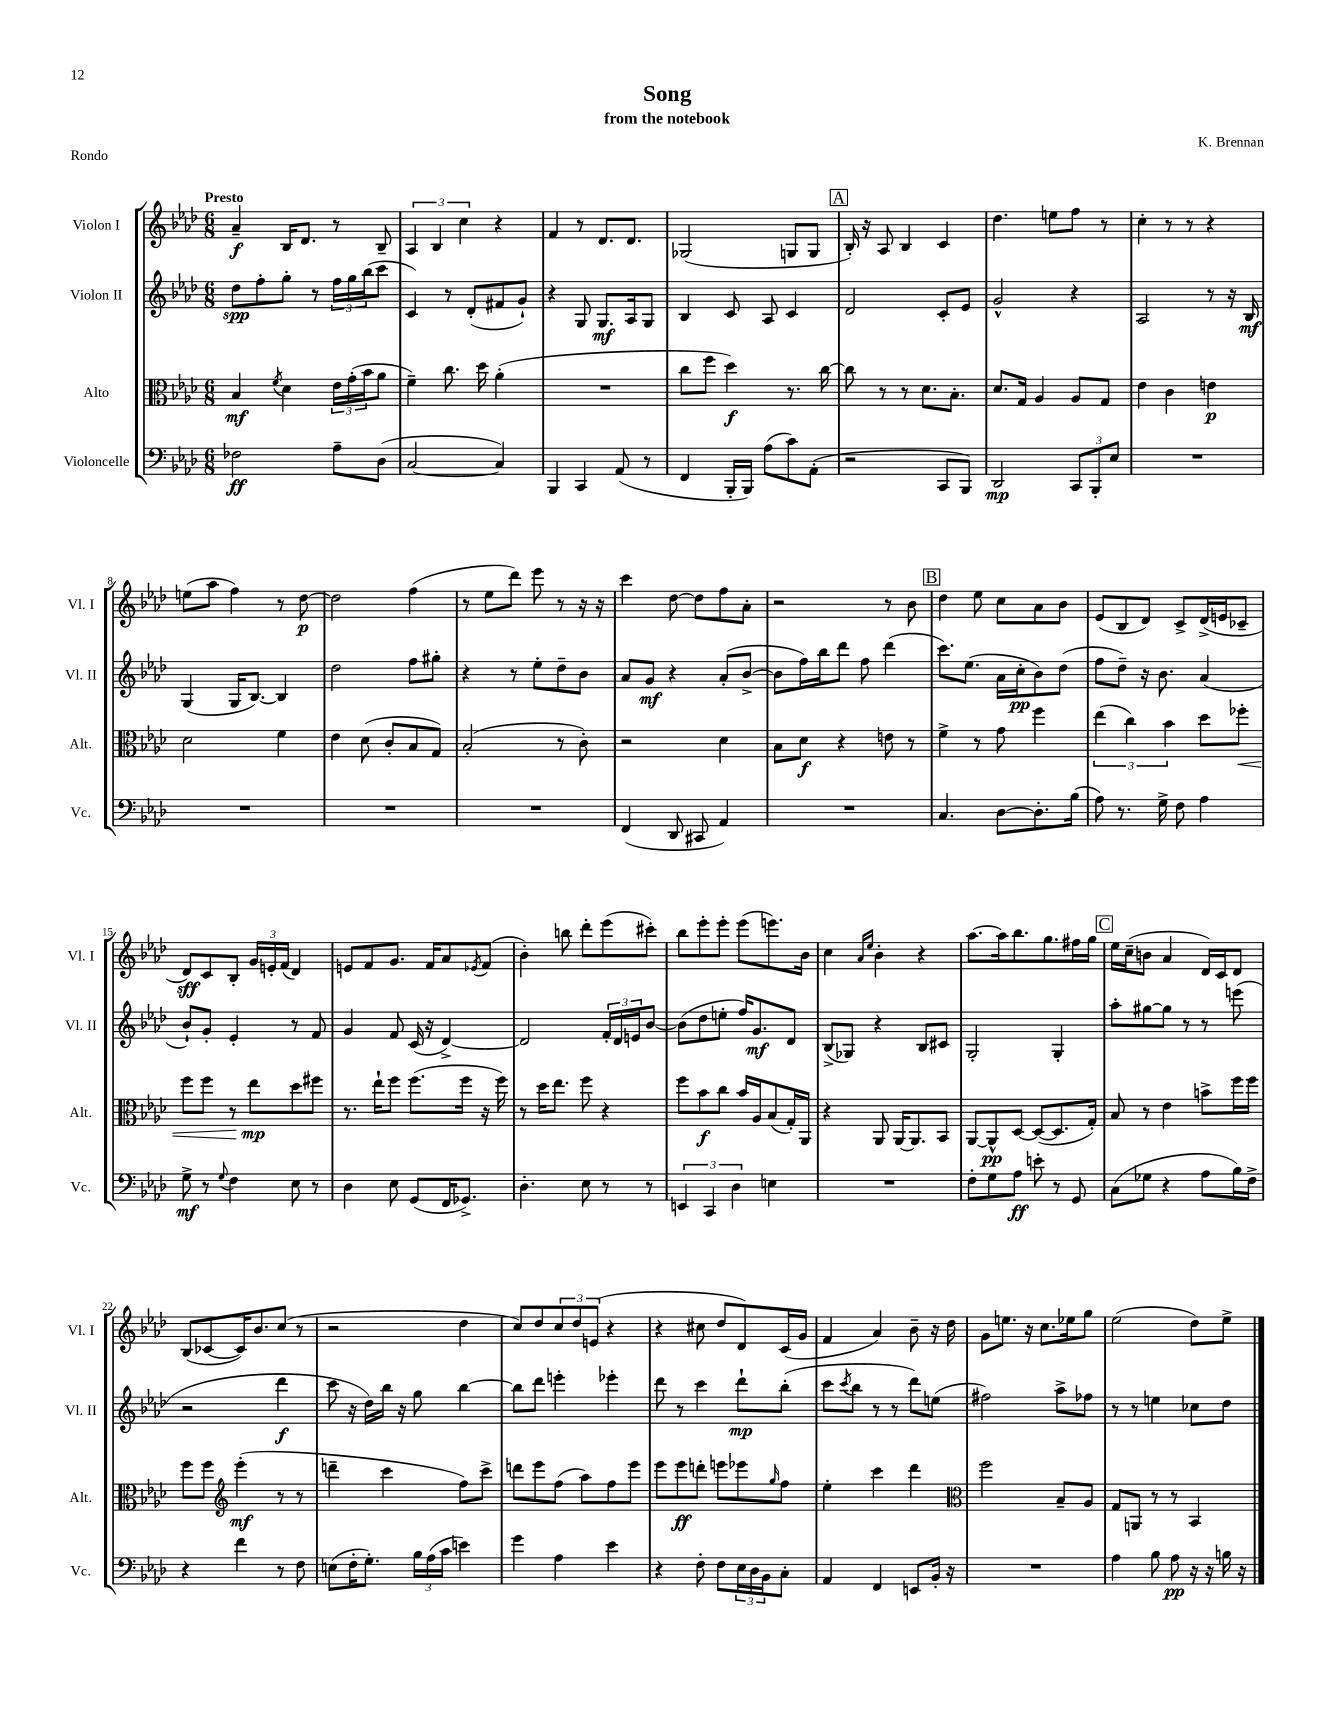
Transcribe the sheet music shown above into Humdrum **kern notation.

**kern	**dynam	**kern	**dynam	**kern	**dynam	**kern	**dynam
*part4	*part4	*part3	*part3	*part2	*part2	*part1	*part1
*staff4	*staff4	*staff3	*staff3	*staff2	*staff2	*staff1	*staff1
*I"Violoncelle	*	*I"Alto	*	*I"Violon II	*	*I"Violon I	*
*I'Vc.	*	*I'Alt.	*	*I'Vl. II	*	*I'Vl. I	*
*clefF4	*	*clefC3	*	*clefG2	*	*clefG2	*
*k[b-e-a-d-]	*	*k[b-e-a-d-]	*	*k[b-e-a-d-]	*	*k[b-e-a-d-]	*
*M6/8	*	*M6/8	*	*M6/8	*	*M6/8	*
=1	=1	=1	=1	=1	=1	=1	=1
!	!	!	!	!	!	!LO:TX:a:B:t=Presto	!
2F-X\	ff	4B-/	mf	8dd-\L	spp	4a-~/	f
.	.	.	.	8ff'\	.	.	.
.	.	8qf/	.	.	.	.	.
.	.	4d-\	.	8gg'\J	.	16B-/KL	.
.	.	.	.	.	.	8.d-/J	.
.	.	.	.	8r	.	.	.
8A-~\L	.	24e-\LL	.	24ff\LL	.	8r	.
.	.	(24g'\	.	24gg\	.	.	.
.	.	24b-\J	.	(24bb-\J	.	.	.
(8D-\J	.	8a-\J	.	8ccc\J	.	8B-~/	.
=2	=2	=2	=2	=2	=2	=2	=2
[2C/	.	4f~\)	.	4c/)	.	6A-/	.
.	.	.	.	.	.	6B-/	.
.	.	8.cc\	.	8r	.	.	.
.	.	.	.	.	.	6cc\	.
.	.	.	.	(8d-'/L	.	.	.
.	.	16dd-\	.	.	.	.	.
4C/])	.	(4a-'\	.	8f#X/	.	4r	.
.	.	.	.	8g`/J)	.	.	.
=3	=3	=3	=3	=3	=3	=3	=3
4BBB-/	.	2.r	.	4r	.	4f/	.
4CC/	.	.	.	8G/	.	8r	.
.	.	.	.	8.G/L	mf	8.d-/L	.
(8AA-/	.	.	.	.	.	.	.
.	.	.	.	16A-/k	.	8.d-/J	.
8r	.	.	.	8G/J	.	.	.
=4	=4	=4	=4	=4	=4	=4	=4
4FF/	.	8cc\L	.	4B-/	.	(2G-X/	.
.	.	8ff\J	.	.	.	.	.
16BBB-'/LL	.	4dd-\)	f	8c/	.	.	.
16BBB-/JJ)	.	.	.	.	.	.	.
(8A-\L	.	.	.	8A-/	.	.	.
8c\)	.	8.r	.	4c/	.	8Gn/L	.
(8AA-'\J	.	.	.	.	.	8G/J	.
.	.	[16cc\	.	.	.	.	.
!!LO:REH:place=s1:t=A
=5	=5	=5	=5	=5	=5	=5	=5
2r	.	8cc\]	.	2d-/	.	16B-'/)	.
.	.	.	.	.	.	16r	.
.	.	8r	.	.	.	8A-/	.
.	.	8r	.	.	.	4B-/	.
.	.	8.d-\L	.	.	.	.	.
8CC/L	.	.	.	8c'/L	.	4c/	.
.	.	8.B-'\J	.	.	.	.	.
8BBB-/J)	.	.	.	8e-/J	.	.	.
=6	=6	=6	=6	=6	=6	=6	=6
2DD-/	mp	8.d-/L	.	2g^^/	.	4.dd-\	.
.	.	16G/Jk	.	.	.	.	.
.	.	4A-/	.	.	.	.	.
.	.	.	.	.	.	8een\L	.
12CC/L	.	8A-/L	.	4r	.	8ff\J	.
12BBB-'/	.	.	.	.	.	.	.
.	.	8G/J	.	.	.	8r	.
12E-/J	.	.	.	.	.	.	.
=7	=7	=7	=7	=7	=7	=7	=7
2.r	.	4e-\	.	2A-/	.	4cc'\	.
.	.	4c\	.	.	.	8r	.
.	.	.	.	.	.	8r	.
.	.	4en\	p	8r	.	4r	.
.	.	.	.	16r	.	.	.
.	.	.	.	16B-/	mf	.	.
!!LO:LB:g=z
=8	=8	=8	=8	=8	=8	=8	=8
2.r	.	2d-\	.	(4G/	.	(8een\L	.
.	.	.	.	.	.	8aa-\J	.
.	.	.	.	16G/KL	.	4ff\)	.
.	.	.	.	[8.B-/J)	.	.	.
.	.	4f\	.	4B-/]	.	8r	.
.	.	.	.	.	.	[8dd-\	p
=9	=9	=9	=9	=9	=9	=9	=9
2.r	.	4e-\	.	2dd-\	.	2dd-\]	.
.	.	(8d-\	.	.	.	.	.
.	.	8c'/L	.	.	.	.	.
.	.	8B-/	.	8ff\L	.	(4ff\	.
.	.	8G/J)	.	8gg#X'\J	.	.	.
=10	=10	=10	=10	=10	=10	=10	=10
2.r	.	(2B-'/	.	4r	.	8r	.
.	.	.	.	.	.	8ee-\L	.
.	.	.	.	8r	.	8ddd-\J)	.
.	.	.	.	8ee-'\L	.	8eee-\	.
.	.	8r	.	8dd-~\	.	8r	.
.	.	8c'\)	.	8b-\J	.	16r	.
.	.	.	.	.	.	16r	.
=11	=11	=11	=11	=11	=11	=11	=11
(4FF/	.	2r	.	8a-/L	.	4ccc\	.
.	.	.	.	8g/J	mf	.	.
8DD-/	.	.	.	4r	.	[8dd-\	.
8CC#X/	.	.	.	.	.	8dd-\L]	.
4AA-/)	.	4d-\	.	(8a-'/L	.	8ff\	.
.	.	.	.	[8b-^/J	.	8a-'\J	.
=12	=12	=12	=12	=12	=12	=12	=12
2.r	.	8B-\L	.	8b-\L]	.	2r	.
.	.	8d-\J	f	16ff\L)	.	.	.
.	.	.	.	16bb-\J	.	.	.
.	.	4r	.	8ddd-\J	.	.	.
.	.	.	.	8ff\	.	.	.
.	.	8en\	.	(4ddd-\	.	8r	.
.	.	8r	.	.	.	8b-\	.
!!LO:REH:place=s1:t=B
=13	=13	=13	=13	=13	=13	=13	=13
4.C/	.	4f^\	.	8.ccc\L)	.	4dd-\	.
.	.	.	.	(8.ee-\J	.	.	.
.	.	8r	.	.	.	8ee-\	.
[8D-\L	.	8g\	.	16a-\LL	.	8cc\L	.
.	.	.	.	16cc'\J	pp	.	.
8.D-'\]	.	4ff\	.	8b-\)	.	8a-\	.
.	.	.	.	(8dd-\J	.	8b-\J	.
(16B-\Jk	.	.	.	.	.	.	.
=14	=14	=14	=14	=14	=14	=14	=14
8A-\)	.	(6ee-\	.	8ff\L	.	(8e-/L	.
8.r	.	.	.	8dd-~\J)	.	8B-/	.
.	.	6cc\)	.	.	.	.	.
.	.	.	.	16r	.	8d-/J)	.
16G^\	.	.	.	8.b-\	.	.	.
.	.	6b-\	.	.	.	.	.
8F\	.	.	.	.	.	8c^/L	.
4A-\	.	8dd-\L	.	(4a-/	.	(16d-^/L	.
.	.	.	.	.	.	16en/J	.
!	!	!	!LO:HP:b	!	!	!	!
.	.	8ff-X'\J	<	.	.	8c-X~/J	.
!!LO:LB:g=z
=15	=15	=15	=15	=15	=15	=15	=15
8G^\	mf	8ff\L	.	8b-`/L)	.	8d-/L)	sff
8r	.	8ff\J	.	8g'/J	.	8c/	.
8qqG/	.	.	.	.	.	.	.
4F\	.	8r	.	4e-'/	.	8B-'/J	.
.	.	8ee-\L	mp	.	.	24g/LL	.
.	.	.	.	.	.	24en'/	.
.	.	.	.	.	.	(24f/JJ	.
8E-\	.	8dd-\	[	8r	.	4d-/)	.
8r	.	8ff#X\J	.	8f/	.	.	.
=16	=16	=16	=16	=16	=16	=16	=16
4D-\	.	8.r	.	4g/	.	8en/L	.
.	.	.	.	.	.	8f/	.
.	.	16ee-`\KL	.	.	.	.	.
8E-\	.	8ff\J	.	8f/	.	8.g/J	.
(8GG/L	.	(8.ff\L	.	(16c/	.	.	.
.	.	.	.	16r	.	16f/KL	.
16FF/K	.	.	.	[4d-^/)	.	8a-/	.
8.GG-X^/J)	.	16ff\Jk	.	.	.	.	.
.	.	.	.	.	.	8qe-X/	.
.	.	16r	.	.	.	(8f/J	.
.	.	16ff\)	.	.	.	.	.
=17	=17	=17	=17	=17	=17	=17	=17
4.D-'\	.	8r	.	2d-/]	.	4b-'\)	.
.	.	16dd-\KL	.	.	.	.	.
.	.	8.ee-\J	.	.	.	.	.
.	.	.	.	.	.	8bbn\	.
8E-\	.	8ff\	.	.	.	8ddd-'\L	.
8r	.	4r	.	24f'/LL	.	(8eee-\	.
.	.	.	.	24d-/	.	.	.
.	.	.	.	24en/J	.	.	.
8r	.	.	.	[8b-/J	.	8ccc#X'\J)	.
=18	=18	=18	=18	=18	=18	=18	=18
6EEn/	.	8ff\L	.	(8b-\L]	.	8bb-\L	.
.	.	8b-\	f	8dd-\	.	8eee-'\	.
6CC/	.	.	.	.	.	.	.
.	.	8cc\J	.	8een'\J	.	8eee-'\J	.
6D-\	.	.	.	.	.	.	.
.	.	16b-/LL	.	16ff/KL)	.	(8eee-\L	.
.	.	16A-/J	.	8.g/	mf	.	.
4En\	.	(8B-/	.	.	.	8.eeen\)	.
.	.	16G'/L)	.	8d-/J	.	.	.
.	.	16AA-/JJ	.	.	.	16b-\Jk	.
=19	=19	=19	=19	=19	=19	=19	=19
2.r	.	4r	.	(8B-^/L	.	4cc\	.
.	.	.	.	8G-X/J)	.	.	.
.	.	.	.	.	.	16qqa-/LL	.
.	.	.	.	.	.	16qqee-/JJ	.
.	.	8AA-/	.	4r	.	4b-'\	.
.	.	[16AA-/KL	.	.	.	.	.
.	.	8.AA-/]	.	.	.	.	.
.	.	.	.	8B-/L	.	4r	.
.	.	8BB-/J	.	8c#X/J	.	.	.
=20	=20	=20	=20	=20	=20	=20	=20
8F'\L	.	[8AA-/L	.	2G'/	.	[8.aa-\L	.
8G\	.	8AA-^^/]	pp	.	.	.	.
.	.	.	.	.	.	16aa-\k]	.
8A-\J	ff	[8D-/J	.	.	.	8.bb-\	.
8en'\	.	(8D-/L_	.	.	.	.	.
.	.	.	.	.	.	8.gg\	.
8r	.	8.D-/]	.	4G'/	.	.	.
8GG/	.	.	.	.	.	16ff#X\L	.
.	.	16G'/Jk)	.	.	.	16gg\JJ	.
!!LO:REH:place=s1:t=C
=21	=21	=21	=21	=21	=21	=21	=21
(8C\L	.	8B-/	.	8aa-'\L	.	16ee-\LL	.
.	.	.	.	.	.	(16cc~\J	.
8G-X\J	.	8r	.	[8gg#X\	.	8bn\J	.
4r	.	4e-\	.	8gg#\J]	.	4a-/	.
.	.	.	.	8r	.	.	.
8A-\L	.	8bn^\L	.	8r	.	16d-/LL)	.
.	.	.	.	.	.	16c/J	.
16B-\L)	.	16ff\L	.	(8eeen\	.	8d-/J	.
16F^\JJ	.	16ff\JJ	.	.	.	.	.
!!LO:LB:g=z
=22	=22	=22	=22	=22	=22	=22	=22
4r	.	8ff\L	.	2r	.	(8B-/L	.
.	.	8ff\J	.	.	.	[8c-X/	.
*	*	*clefG2	*	*	*	*	*
4f\	.	(4eee-'\	mf	.	.	16c-/K])	.
.	.	.	.	.	.	8.b-/	.
8r	.	8r	.	4ddd-\	f	(8cc/J	.
8F\	.	8r	.	.	.	8r	.
=23	=23	=23	=23	=23	=23	=23	=23
(8En\L	.	4dddn~\	.	8ccc\	.	2r	.
16F'\K	.	.	.	16r	.	.	.
8.G'\J)	.	.	.	16dd-\LL)	.	.	.
.	.	4ccc\	.	16bb-\JJ	.	.	.
.	.	.	.	16r	.	.	.
24B-\LL	.	.	.	8gg\	.	.	.
(24A-\	.	.	.	.	.	.	.
24c\JJ	.	.	.	.	.	.	.
4en\)	.	8ff\L)	.	[4bb-\	.	4dd-\	.
.	.	8ccc^\J	.	.	.	.	.
=24	=24	=24	=24	=24	=24	=24	=24
4g\	.	8dddn\L	.	8bb-\L]	.	8cc/L)	.
.	.	8eee-\	.	8ddd-\J	.	8dd-/	.
4A-\	.	(8ff\J	.	4eeen'\	.	12cc/	.
.	.	.	.	.	.	12dd-/	.
.	.	8aa-\L)	.	.	.	.	.
.	.	.	.	.	.	(12en/J	.
4e-\	.	8ff\	.	4eee-X'\	.	4r	.
.	.	8eee-\J	.	.	.	.	.
=25	=25	=25	=25	=25	=25	=25	=25
4r	.	8eee-\L	.	8ddd-\	.	4r	.
.	.	8eee-\	ff	8r	.	.	.
8F'\	.	8dddn'\J	.	4ccc\	.	8cc#X\	.
8F\L	.	8eeen\L	.	.	.	8dd-/L	.
24E-\L	.	8eee-X\	.	8ddd-`\L	mp	8d-/)	.
24D-\	.	.	.	.	.	.	.
24BB-\J	.	.	.	.	.	.	.
.	.	16qqgg/	.	.	.	.	.
8C'\J	.	8ff\J	.	(8bb-'\J	.	(16c/L	.
.	.	.	.	.	.	16g/JJ	.
=26	=26	=26	=26	=26	=26	=26	=26
4AA-/	.	4ee-'\	.	8ccc\L	.	4f/	.
.	.	.	.	8qccc/	.	.	.
.	.	.	.	8bb-\J	.	.	.
4FF/	.	4ccc\	.	8r	.	4a-/)	.
.	.	.	.	8r	.	.	.
8EEn/L	.	4ddd-\	.	8ddd-\L)	.	8b-~\	.
16BB-'/Jk	.	.	.	(8een\J	.	16r	.
16r	.	.	.	.	.	16dd-\	.
=27	=27	=27	=27	=27	=27	=27	=27
*	*	*clefC3	*	*	*	*	*
2.r	.	2ff\	.	2ff#X\)	.	8g\L	.
.	.	.	.	.	.	8.een\J	.
.	.	.	.	.	.	16r	.
.	.	.	.	.	.	8.cc\L	.
.	.	8B-~/L	.	8aa-^\L	.	.	.
.	.	.	.	.	.	16ee-X\k	.
.	.	8A-/J	.	8ff-X\J	.	8gg\J	.
=28	=28	=28	=28	=28	=28	=28	=28
4A-\	.	8G/L	.	8r	.	(2ee-\	.
.	.	8AAn/J	.	8r	.	.	.
8B-\	.	8r	.	4een\	.	.	.
8A-\	pp	8r	.	.	.	.	.
16r	.	4BB-/	.	8cc-X\L	.	8dd-\L)	.
16r	.	.	.	.	.	.	.
16Bn\	.	.	.	8dd-\J	.	8ee-^\J	.
16r	.	.	.	.	.	.	.
==	==	==	==	==	==	==	==
*-	*-	*-	*-	*-	*-	*-	*-
